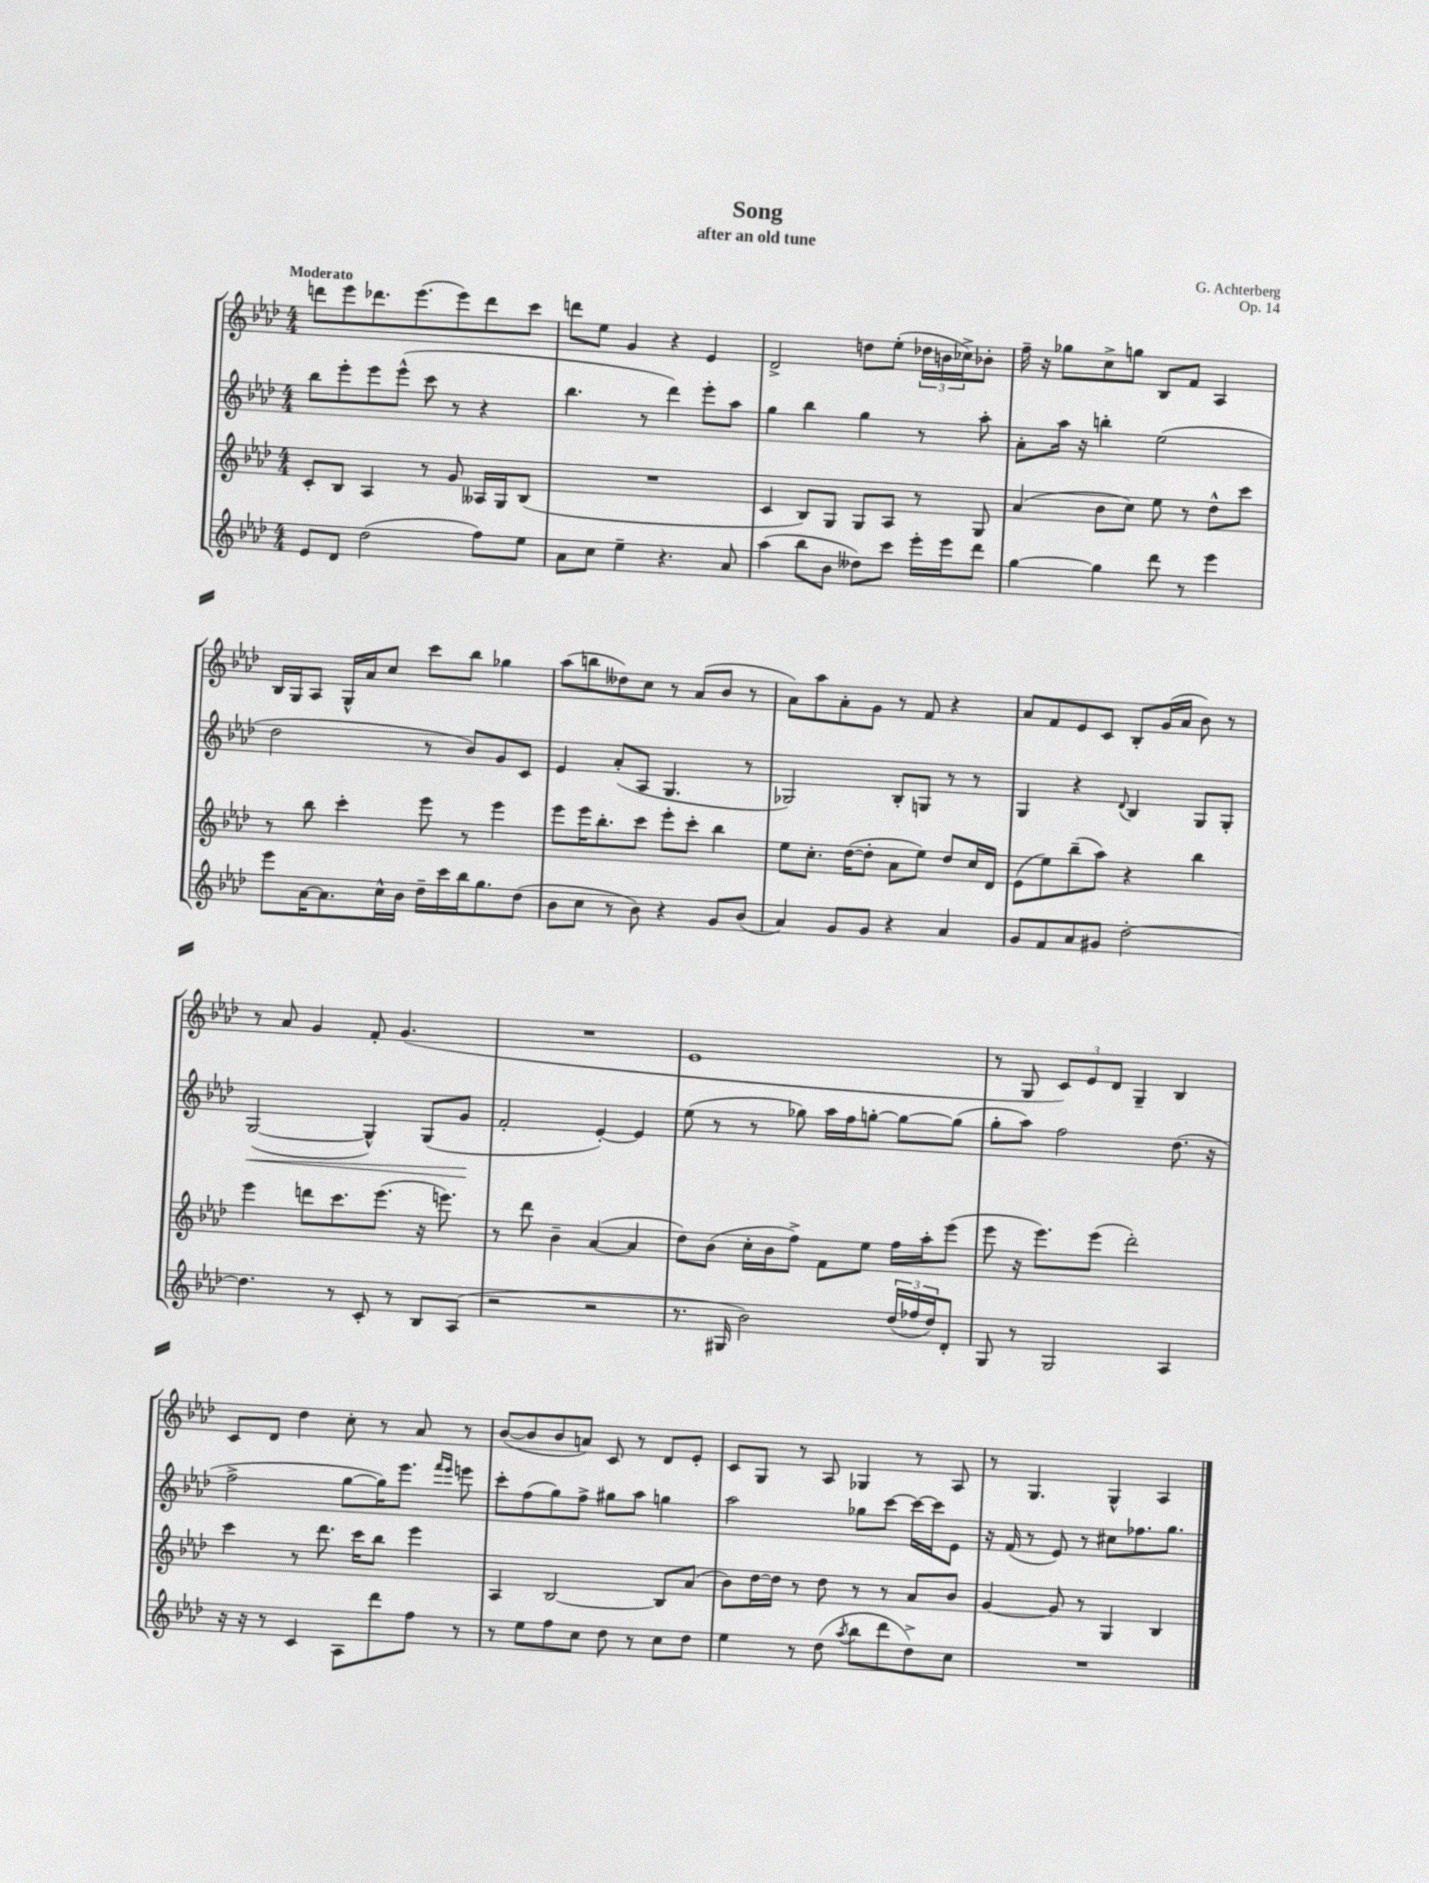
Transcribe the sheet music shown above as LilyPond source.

\header { title = "Song" composer = "G. Achterberg" subtitle = "after an old tune" opus = "Op. 14" }
<<
\new StaffGroup <<
\new Staff = "s0" {
    \clef treble \key aes \major \numericTimeSignature \time 4/4 \tempo "Moderato"
    d'''8 ees'''8 des'''8. ees'''8.( ees'''8) des'''8 c'''8 |
    d'''8 ees''8 g'4 r4 ees'4 |
    des'2-> d''8 ees''8-.( \tuplet 3/2 { des''16 b'16 ces''16->) } bes'8-. |
    f''16-- r16 ges''8 c''8-> g''8 bes8 f'8 aes4 |
    bes16 g16 aes8 g16-^ aes'16 c''8 c'''8 bes''8 ges''4 |
    aes''8( b''8 deses''8) c''8 r8 aes'8( bes'8 r8 |
    aes'8) aes''8 aes'8-. g'8 r8 f'8 r4 |
    aes'8 f'8 ees'8 c'8 bes8-. g'16( aes'16 bes'8) r8 |
    r8 aes'8 g'4 f'8-. g'4.( |
    R1 |
    ees'1 |
    r8 g8 \tuplet 3/2 { c'8) ees'8 des'8 } g4-- bes4 |
    c'8 des'8 des''4 c''8-. r8 aes'8 r8 |
    bes'8~( bes'8 bes'8 a'8) c'8 r8 des'8 ees'8-. |
    c'8 g8 r8 aes8 ges4 r8 aes8 |
    r8 g4. g4-^ aes4 \bar "|." |
}
\new Staff = "s1" {
    \clef treble \key aes \major \numericTimeSignature \time 4/4
    bes''8 ees'''8-. ees'''8 ees'''8-^( c'''8 r8 r4 |
    bes''4. r8 des'''4) ees'''8-. aes''8 |
    g''4 bes''4 g''4 r8 aes''8-. |
    aes'8-. aes''16 r16 b''4-. ees''2( |
    des''2 r8 bes'8) g'8 c'8 |
    ees'4 aes'8-.( aes8 g4. r8 |
    ges2) bes8-. g8 r8 r8 |
    g4 r4 \appoggiatura { des'8 } bes4 g8 g8-. |
    g2~\<( g4-^) g8( g'8\! |
    f'2-. ees'4~-.) ees'4 |
    ees''8( r8 r8 ges''8) aes''16 f''16 g''8~-. g''8~ g''8( |
    g''8-. aes''8) f''2 des''8.( r16 |
    f''2-> g''8~ g''16) ees'''8. \grace { f'''16 ees'''16 } e'''8 |
    c'''8-. f''8( g''8) f''8-> gis''8 aes''8 g''4 |
    aes''2 ges''8 c'''8~ c'''16~ c'''16 ees'8 |
    r16 f'16( r8 ees'8) r8 cis''8 fes''8. g''8. \bar "|." |
}
\new Staff = "s2" {
    \clef treble \key aes \major \numericTimeSignature \time 4/4
    c'8-. bes8 aes4 r8 g'8 aeses16 g16 bes8( |
    R1 |
    c'4 bes8) g8 g8 aes8 r8 g8 |
    aes'4( bes'8 c''8) ees''8 r8 des''8-^ c'''8 |
    r8 bes''8 c'''4-. ees'''8 r8 ees'''4 |
    ees'''8 ees'''16 bes''8.-. c'''8 ees'''8-. c'''8-. bes''4 |
    ees''8 c''8.-. des''16~( des''8-. aes'8 ees''8) des''8 c''16 des'16 |
    ees'8( ees''8) bes''8--( aes''8) r4 bes''4 |
    ees'''4 d'''8 c'''8. ees'''8.( r16 e'''8.) |
    r8 des'''8 bes'4-- aes'4~( aes'4 |
    des''8) bes'8( c''16-. bes'16 f''8->) f'8 ees''8 f''16 aes''16-. ees'''8( |
    ees'''8 r16 ees'''8.) ees'''8( des'''2-.) |
    c'''4 r8 des'''8. c'''16 bes''8 ees'''4 |
    aes4 bes2~ bes8 aes'8( |
    bes'8) des''16~ des''16 r8 des''8 r8 r8 aes'8 bes'8 |
    g'4~ g'8 r8 g4 bes4 \bar "|." |
}
\new Staff = "s3" {
    \clef treble \key aes \major \numericTimeSignature \time 4/4
    ees'8 des'8 des''2( f''8) ees''8 |
    aes'8 c''8 ees''4-- r4. aes'8 |
    aes''4( bes''8 bes'8 deses''8) c'''8 ees'''16-. ees'''16 des'''8 |
    g''4~ g''4 des'''8 r8 ees'''4 |
    ees'''8 aes'16~ aes'8. c''16-^ bes'16 des''16-- c'''16 bes''16 g''8. des''8( |
    bes'8 c''8 r8 bes'8) r4 g'8 bes'8( |
    aes'4) g'8 g'8 r4 aes'4 |
    g'8 f'8 aes'8 gis'8 des''2~-. |
    des''4. r8 c'8-. r8 bes8 aes8( |
    r2 r2 |
    r8. gis16 bes'2) \tuplet 3/2 { des''16( fes''16 des''16) } des'8-. |
    g8 r8 g2 aes4 |
    r16 r16 r8 c'4 aes8 des'''8 f''8 r8 |
    r8 ees''8 f''8 c''8 des''8 r8 c''8 des''8 |
    ees''4 r8 des''8( \acciaccatura { aes''8 } bes''8 des'''8 des''8->) c''8 |
    R1 \bar "|." |
}
>>
>>
\layout { \context { \Score \remove "Bar_number_engraver" } }
